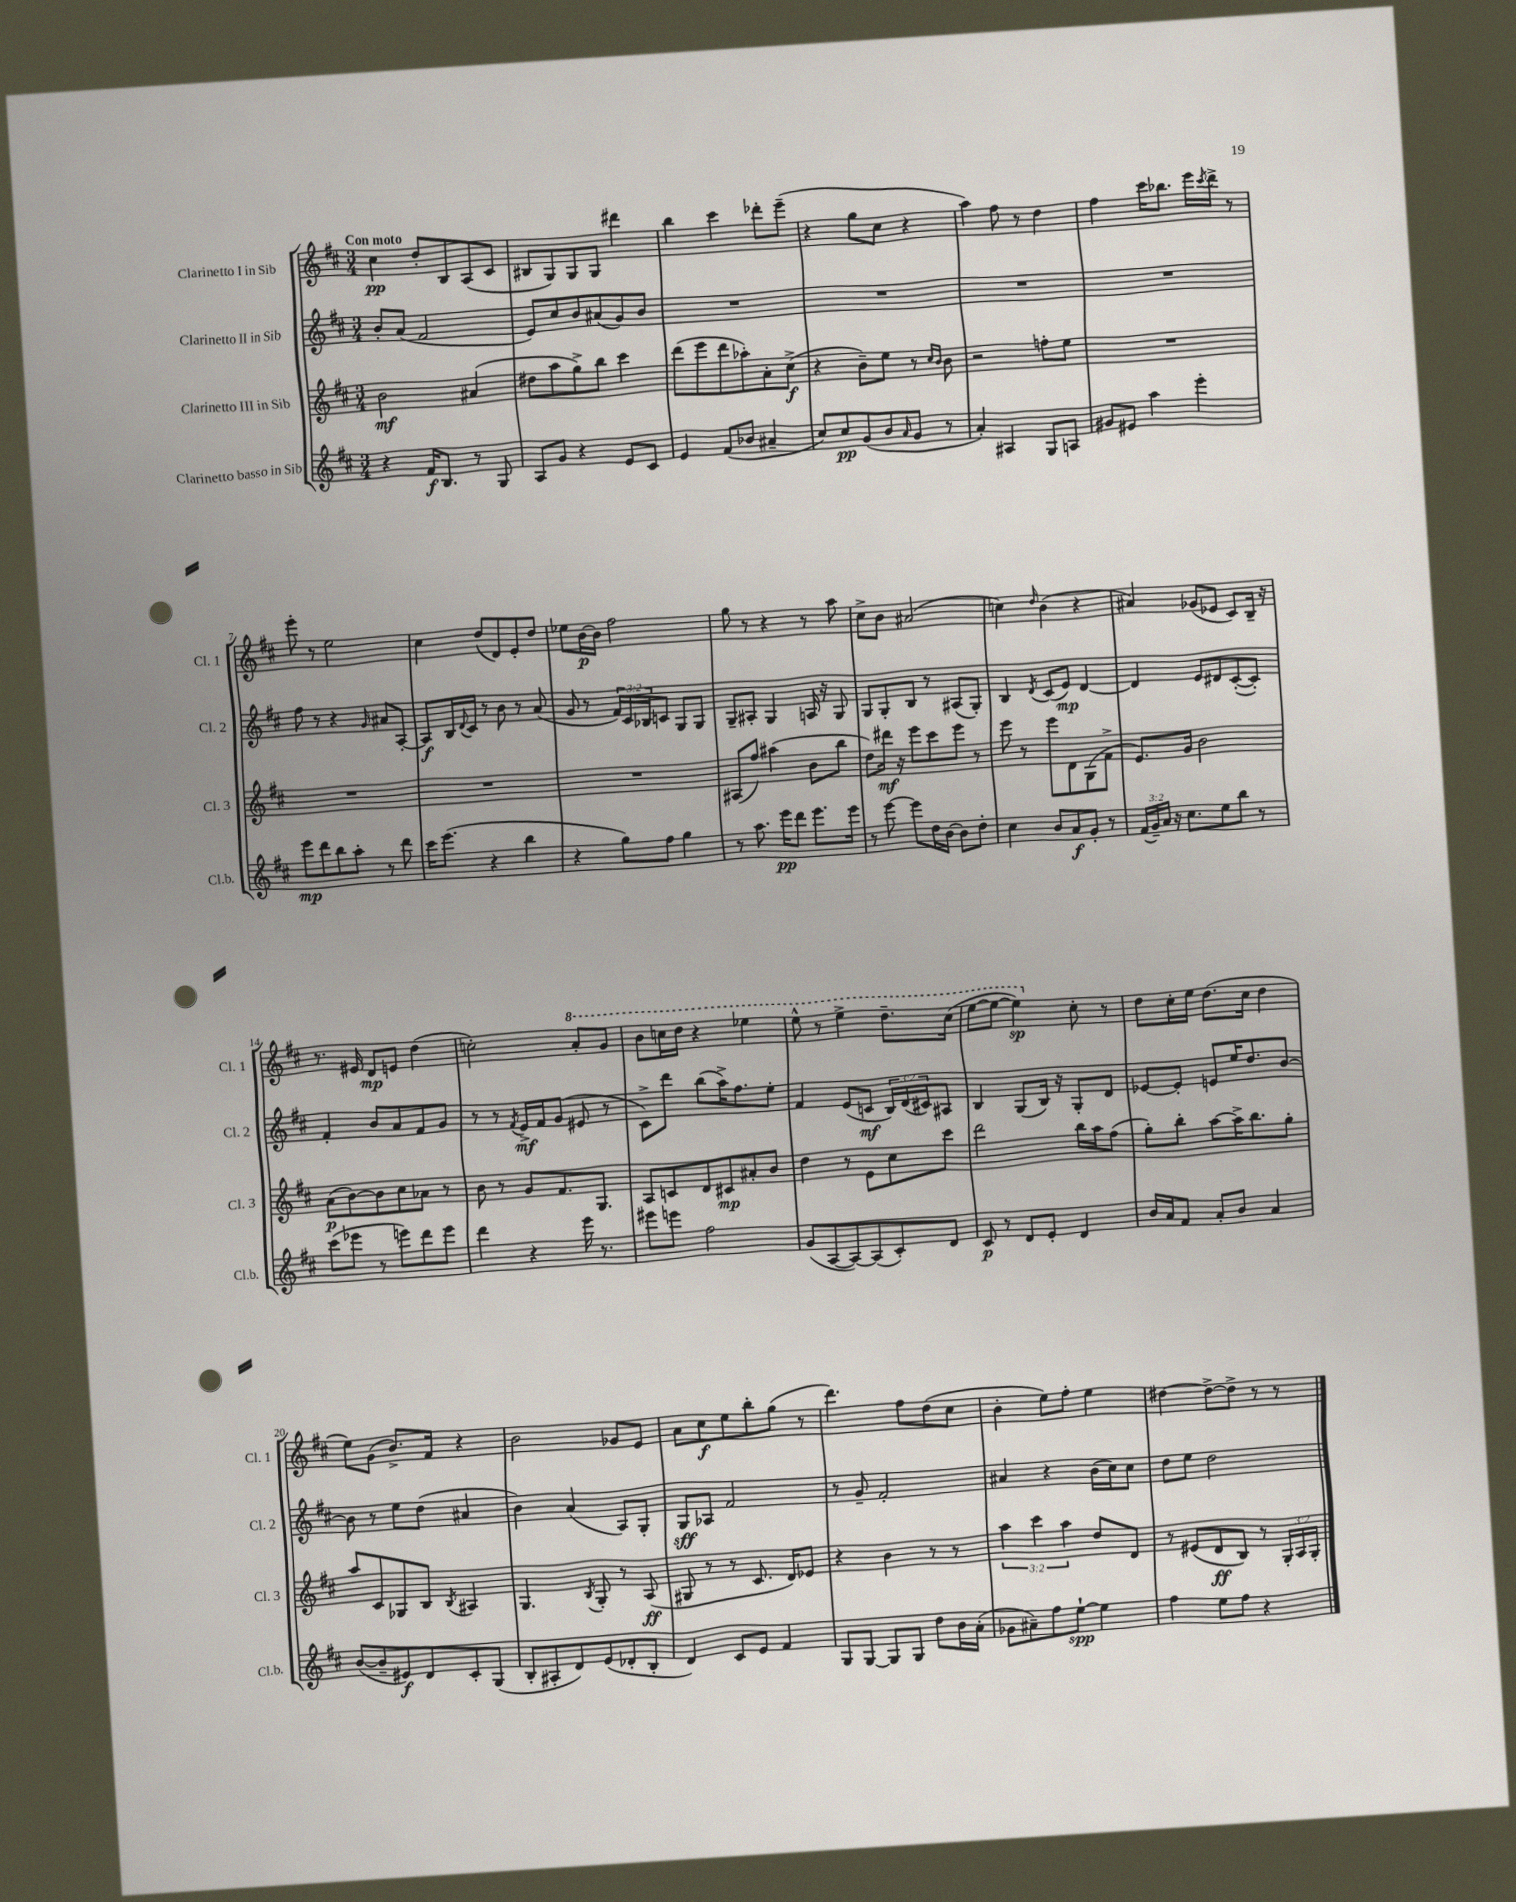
<<
\new StaffGroup <<
\new Staff = "s0" \with { instrumentName = "Clarinetto I in Sib" shortInstrumentName = "Cl. 1" } {
    \clef treble \key d \major \numericTimeSignature \time 3/4 \tempo "Con moto"
    cis''4\pp d''8-. b8 a8( cis'8 |
    bis8 g8) g8 g8 dis'''4 |
    b''4 cis'''4 des'''8-. e'''8--( |
    r4 g''8 cis''8 r4 |
    a''4) fis''8 r8 d''4 |
    fis''4 cis'''16 bes''8. e'''16 \acciaccatura { cis'''8 } d'''16-> r8 |
    e'''8-. r8 e''2 |
    cis''4 d''8( d'8) e'8-. d''8 |
    ees''8 b'16~\p b'16 fis''2 |
    g''8 r8 r4 r8 a''8 |
    cis''8-> b'8 ais'2( |
    c''4) \grace { d''16 } b'4( r4 |
    ais'4) ges'8( ees'8 cis'8) b16-- r16 |
    r8. eis'16 d'8\mp e'8 d''4( |
    c''2-.) \ottava #1 a''8-. g''8 |
    b''8 c'''16 d'''16 r4 ees'''4 |
    e'''8-^ r8 e'''4-> d'''8.-- cis'''16( |
    e'''8~ e'''8~ e'''4\sp) \ottava #0 cis''8-. r8 |
    d''8 cis''16-. e''16 d''8.( cis''16 d''4 |
    e''8) g'8( b'8.->) fis'16 r4 |
    b'2 ges'8 e'8 |
    a'8 cis''8\f e''8 b''8-. g''8( r8 |
    d'''4.) fis''8 d''8( cis''8 |
    b'4-. e''8) fis''8-. e''4 |
    dis''4~ dis''8~-> dis''8-> r8 r8 \bar "|." |
}
\new Staff = "s1" \with { instrumentName = "Clarinetto II in Sib" shortInstrumentName = "Cl. 2" } {
    \clef treble \key d \major \numericTimeSignature \time 3/4 \override Staff.TupletNumber.text = #tuplet-number::calc-fraction-text
    b'8-. a'8( fis'2 |
    e'8) cis''8 b'8 ais'8( g'8) b'8 |
    R2. |
    R2. |
    R2. |
    R2. |
    fis''8 r8 r4 \grace { g'16 } ais'8 a8~-. |
    a8\f b16 \appoggiatura { d'8 } cis'16 r8 b'8 r8 a'8( |
    g'8 r8 \tuplet 3/2 { fis'16) cis'16 bes16 } c'8 g8 g8 |
    g8-- ais8-. g4 a16 r16 g8 |
    g8 g8-. b8 r8 ais8( g8-.) |
    b4 \acciaccatura { d'8 } cis'8( e'8\mp) d'4~ |
    d'4 e'8 dis'8 cis'8~-.( cis'8-.) |
    fis'4-. b'8 a'8 fis'8 g'8 |
    r8 r8 \acciaccatura { fis'8 } e'16->\mf fis'16 g'8( eis'8 r8 |
    cis'8->) d'''8 b''8( a''16->) fis''8. e''8-. |
    fis'4 e'8( c'8\mf \tuplet 3/2 { b16) d'16( cis'16) } ais8 |
    b4 g8( b16) r16 g8-. d'8 |
    ees'8~ ees'8-. e'8 e''16 d''8. b'8~ |
    b'8 r8 e''8 d''8( ais'4 |
    b'4) a'4( a8) g8-. |
    g8\sff aes8 fis'2 |
    r8 g'8-- fis'2-. |
    ais'4 r4 b'16( cis''16) cis''8 |
    d''8 e''8 d''2 \bar "|." |
}
\new Staff = "s2" \with { instrumentName = "Clarinetto III in Sib" shortInstrumentName = "Cl. 3" } {
    \clef treble \key d \major \numericTimeSignature \time 3/4 \override Staff.TupletNumber.text = #tuplet-number::calc-fraction-text
    b'2\mf ais'4( |
    dis''8 a''8 g''8->) b''8 cis'''4 |
    d'''8( e'''8 d'''8 aes''8-.) a'8-. cis''8->\f( |
    r4 b'8--) e''8 r8 \grace { cis''16 b'16 } b'8 |
    r2 f''8-. e''8 |
    R2. |
    R2. |
    R2. |
    R2. |
    ais8( fis''8) ais''4( b'8 b''8 |
    d''8) dis'''16\mf r16 e'''8 cis'''8 e'''8 r8 |
    e'''8 r8 e'''8 d'8 g8( fis'8-> |
    e'8.) g'16 b'2 |
    a'8\p( b'8~) b'8 cis''8 aes'8 r8 |
    b'8 r8 g'8 fis'8. g8. |
    a8 c'8 d'8 cis'8\mp ais'8-. b'8 |
    d''4 r8 e'8 cis''8 cis'''8 |
    d'''2 b''16 a''16 fis''8( |
    g''8-.) b''8-. a''8~ a''16-> b''8. g''8-. |
    a''8 cis'8 ges8 b8 \acciaccatura { b8 } ais4 |
    g4. \acciaccatura { b8 } g8-. r8 a8\ff( |
    gis8 r8 r8 cis'8. d'16) ees'8 |
    r4 b'4 r8 r8 |
    \tuplet 3/2 { a''4 cis'''4 a''4 } d''8 d'8 |
    r8 eis'8( d'8\ff b8) r8 \tuplet 3/2 { g16-. a16 g16-. } \bar "|." |
}
\new Staff = "s3" \with { instrumentName = "Clarinetto basso in Sib" shortInstrumentName = "Cl.b." } {
    \clef treble \key d \major \numericTimeSignature \time 3/4 \override Staff.TupletNumber.text = #tuplet-number::calc-fraction-text
    r4 fis'16\f b8. r8 g8 |
    a8 g'8 r4 e'8 cis'8 |
    e'4 fis'8( bes'8 ais'4-- |
    cis''8) cis''8\pp g'8( b'8 \grace { a'16 } g'8 r8 |
    a'4-.) ais4 g8 a8 |
    gis'8 eis'8 a''4 e'''4-. |
    e'''8\mp d'''8 b''8 a''8-. r8 d'''8 |
    cis'''16 e'''8.( r4 b''4 |
    r4 g''8) fis''8 g''4 |
    r8 a''8. e'''16\pp d'''8 e'''8. e'''16 |
    r8 e'''8~ e'''8 d''16 b'16~ b'8 d''8-. |
    cis''4 b'8 a'8\f g'8-. r8 |
    \tuplet 3/2 { fis'16( g'16--) a'16 } r16 cis''8. e''8 b''8 r8 |
    cis'''8( ees'''8 r8 e'''8) d'''8 e'''8 |
    d'''4 r4 e'''16 r8. |
    eis'''8 e'''8 fis''2 |
    g'8( a8~ a8~) a8( cis'8-.) d'8 |
    cis'8\p r8 d'8 e'8-. d'4 |
    b'16 a'16 fis'8 a'8-. b'8 a'4 |
    b'8~( b'8-- eis'8\f) d'8 cis'8-. g8( |
    b8-. ais8-. d'8) e'8( des'8-. b8-. |
    d'4) cis'8 e'8 fis'4 |
    g8 g8~ g8 g8 d''8 b'16 a'16-.( |
    ges'8 ais'8--) fis''8 e''8~-!\spp e''4 |
    fis''4 e''8 fis''8 r4 \bar "|." |
}
>>
>>
